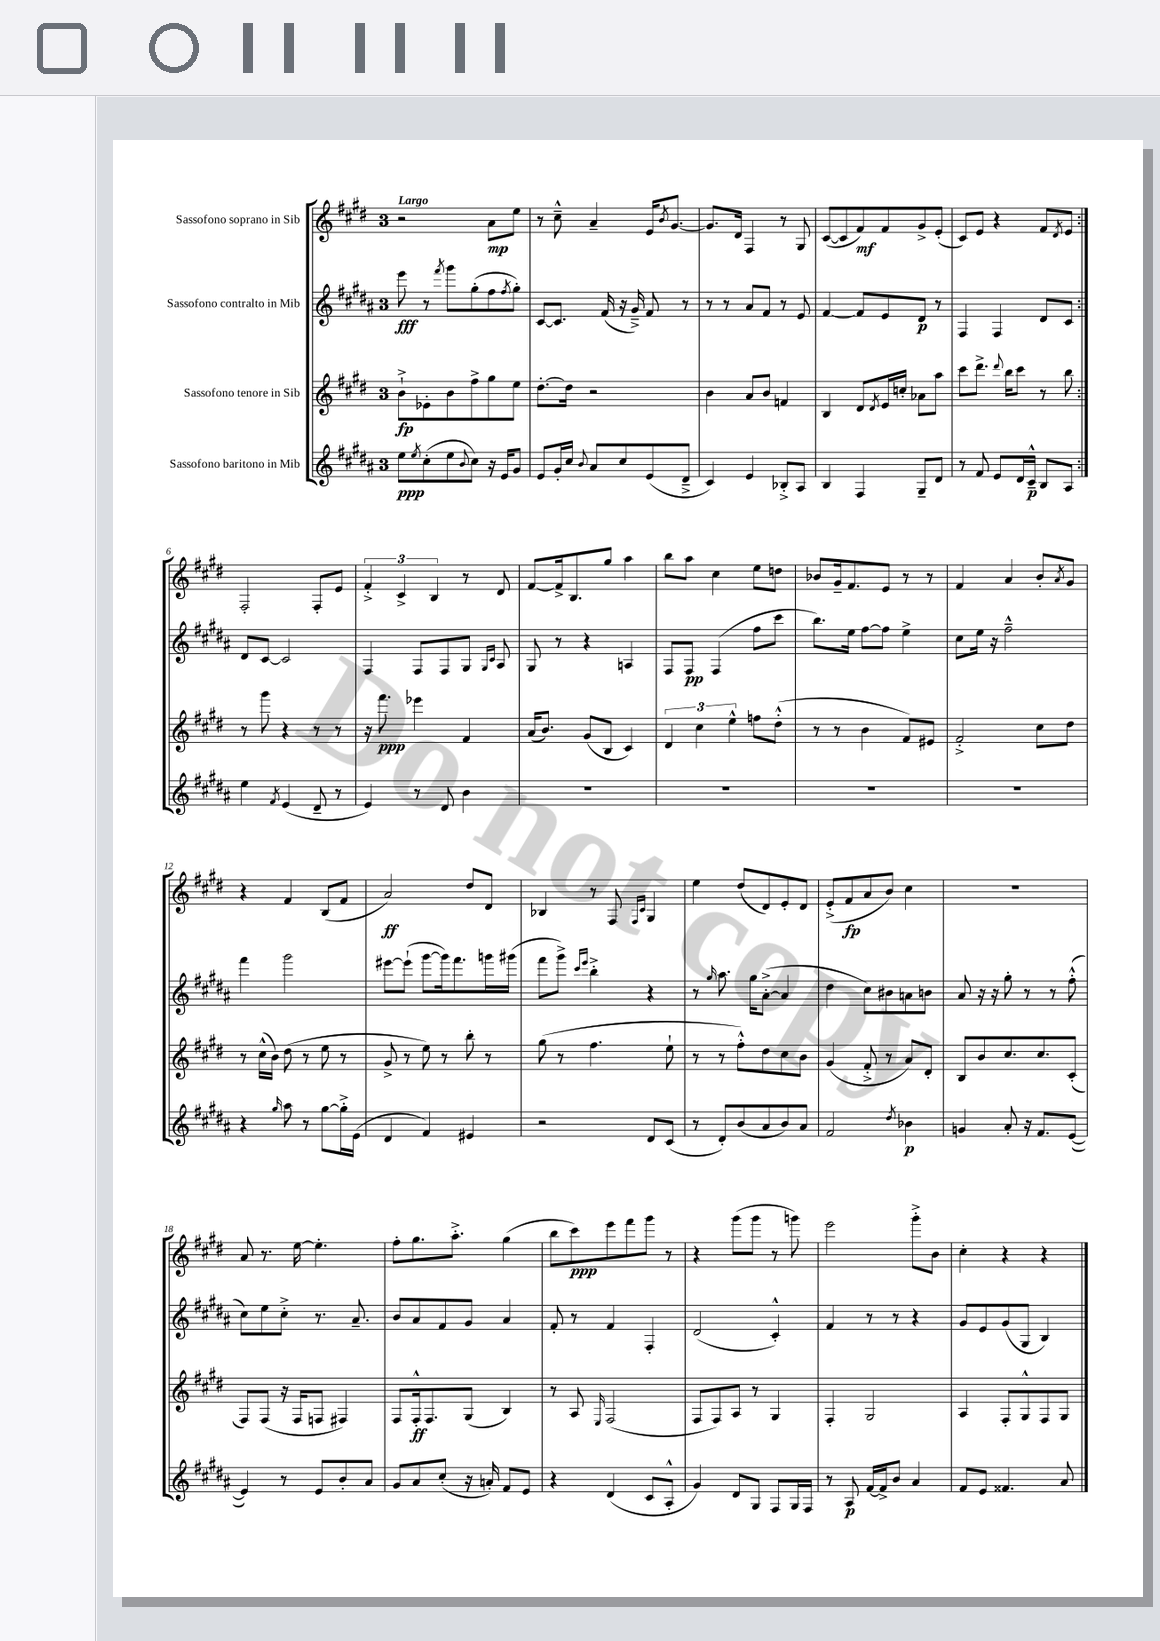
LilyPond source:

<<
\new StaffGroup <<
\new Staff = "s0" \with { instrumentName = "Sassofono soprano in Sib" } {
    \clef treble \key e \major \once \override Staff.TimeSignature.style = #'single-digit \time 3/4 \tempo "Largo"
    \repeat volta 2 { r2 a'8\mp e''8 |
    r8 cis''8---^ a'4-- e'16 \acciaccatura { b'8 } gis'8.~ |
    gis'8. dis'16 fis4 r8 gis8 |
    cis'8~( cis'8 fis'8\mf) fis'8 gis'8-> e'8-.( |
    cis'8) e'8 r4 fis'8 \acciaccatura { dis'8 } e'8 | }
    fis2-. fis8-. e'8 |
    \tuplet 3/2 { fis'4-.-> cis'4-> b4 } r8 dis'8 |
    fis'8~ fis'16-> b8. gis''8 a''4 |
    b''8 a''8 cis''4 e''8 d''8 |
    bes'8 gis'16-- fis'8. e'8 r8 r8 |
    fis'4 a'4 b'8-. \acciaccatura { a'8 } gis'8 |
    r4 fis'4 b8( fis'8 |
    a'2\ff) dis''8 dis'8 |
    bes4 r8 fis8 \grace { fis16 cis'16 } gis4 |
    e''4 dis''8( dis'8) e'8-. dis'8 |
    e'8-.->( fis'8\fp a'8 b'8) cis''4 |
    R2. |
    a'8 r8. e''16~ e''4.-. |
    fis''8-. gis''8. a''8.-.-> gis''4( |
    b''8 cis'''8\ppp) e'''8 fis'''8 gis'''8 r8 |
    r4 gis'''8( gis'''8 r8 g'''8) |
    e'''2 gis'''8-.-> b'8 |
    cis''4-. r4 r4 \bar "|." |
}
\new Staff = "s1" \with { instrumentName = "Sassofono contralto in Mib" } {
    \clef treble \key b \major \once \override Staff.TimeSignature.style = #'single-digit \time 3/4
    \repeat volta 2 { e'''8\fff r8 \acciaccatura { fis'''8 } gis'''8 gis''8-.( fis''8 \acciaccatura { fis''8 } gis''8-.) |
    cis'8~ cis'8. fis'16( r16 gis'16--->) fis'8 r8 |
    r8 r8 ais'8 fis'8 r8 e'8 |
    fis'4~ fis'8 e'8 dis'8\p r8 |
    fis4 fis4 dis'8 cis'8 | }
    dis'8 cis'8~ cis'2 |
    fis4 fis8 fis8 gis8 \grace { gis16 cis'16 } ais8 |
    gis8 r8 r4 a4 |
    fis8 fis8\pp fis4( fis''8 cis'''8 |
    b''8.) e''16 fis''8~ fis''8 e''4-> |
    cis''8 e''16 r16 fis''2---^ |
    fis'''4 gis'''2 |
    eis'''8~ eis'''8-!( gis'''8~ gis'''16) fis'''8. g'''16 gis'''16( |
    fis'''8 gis'''8->) \grace { cis'''16 e'''16 } b''4-.-> r4 |
    r8 \grace { gis''16 } ais''8. gis''16 ais'8~-.->( ais'4 |
    dis''4 cis''8) bis'8 a'8 b'8 |
    ais'8 r16 r16 gis''8-. r8 r8 fis''8-.-^( |
    cis''8) e''8 cis''8-.-> r8. ais'8.-- |
    b'8 ais'8 fis'8 gis'8 ais'4 |
    fis'8-. r8 fis'4 fis4-. |
    dis'2( cis'4-.-^) |
    fis'4 r8 r8 r4 |
    gis'8 e'8 gis'8( gis8 b4) \bar "|." |
}
\new Staff = "s2" \with { instrumentName = "Sassofono tenore in Sib" } {
    \clef treble \key e \major \once \override Staff.TimeSignature.style = #'single-digit \time 3/4
    \repeat volta 2 { b'8-!->\fp ees'8-. b'8 fis''8-> gis''8 e''8 |
    dis''8.~-. dis''16 r2 |
    b'4 a'8 b'8 f'4 |
    b4 dis'8 \acciaccatura { dis'8 } e'16 c''16-. aes'8 a''8 |
    cis'''8 dis'''8.-> \appoggiatura { dis'''8 } b''16 cis'''8 r8 b''8 | }
    r8 gis'''8 r4 r8 r8 |
    r16 fis'''8.\ppp ees'''4 fis'4 |
    a'16( b'8.) gis'8( b8 cis'4) |
    \tuplet 3/2 { dis'4 cis''4 e''4-^ } f''8 dis''8-.-^( |
    r8 r8 b'4 fis'8) eis'8 |
    fis'2-.-> cis''8 dis''8 |
    r8 cis''16-^( b'16) dis''8( r8 e''8 r8 |
    gis'8-> r8 e''8) r8 b''8-. r8 |
    gis''8( r8 fis''4. e''8-! |
    r8 r8 fis''8-.-^) dis''8 cis''8 b'8 |
    gis'4( fis'8-.-> r8 a'8) dis'8-. |
    b8 b'8 cis''8. cis''8. cis'8-.( |
    fis8) fis8( r16 fis16 f8 fis4) |
    fis8 fis16-.-^\ff fis8. gis8( b4) |
    r8 a8 \grace { e16 } fis2( |
    fis8 fis8) a8 r8 gis4 |
    fis4-. gis2 |
    a4 fis8-. gis8-^ fis8 gis8 \bar "|." |
}
\new Staff = "s3" \with { instrumentName = "Sassofono baritono in Mib" } {
    \clef treble \key b \major \once \override Staff.TimeSignature.style = #'single-digit \time 3/4
    \repeat volta 2 { e''8\ppp \acciaccatura { e''8 } cis''8-.( e''8 \appoggiatura { b'8 } cis''8) r16 e'16 gis'8 |
    e'8 gis'16-. cis''16 \appoggiatura { b'8 } ais'8 cis''8 e'8( dis'8---> |
    cis'4) e'4 bes8-.-> ais8 |
    b4 fis4 gis8-- dis'8 |
    r8 fis'8 e'8 dis'16 cis'16---^\p b8 ais8 | }
    e''4 \acciaccatura { fis'8 } e'4( dis'8-- r8 |
    e'4) r8 dis'8 b'4 |
    R2. |
    R2. |
    R2. |
    R2. |
    r4 \grace { gis''16 } ais''8 r8 gis''8~ gis''16-.-> e'16( |
    dis'4 fis'4) eis'4 |
    r2 dis'8 cis'8( |
    r8 dis'8-.) b'8( ais'8 b'8) ais'8 |
    fis'2 \acciaccatura { dis''8 } bes'4\p |
    g'4 ais'8-. r16 fis'8. e'8~( |
    e'4) r8 e'8 b'8-. ais'8 |
    gis'8 ais'8 cis''8-.( r16 a'16-.) fis'8 e'8 |
    r4 dis'4( cis'8 ais8-.-^ |
    gis'4) dis'8 gis8 fis8 gis16 fis16 |
    r8 ais8\p fis'16~ fis'16-> b'8 ais'4 |
    fis'8 e'8 fisis'4. ais'8 \bar "|." |
}
>>
>>
